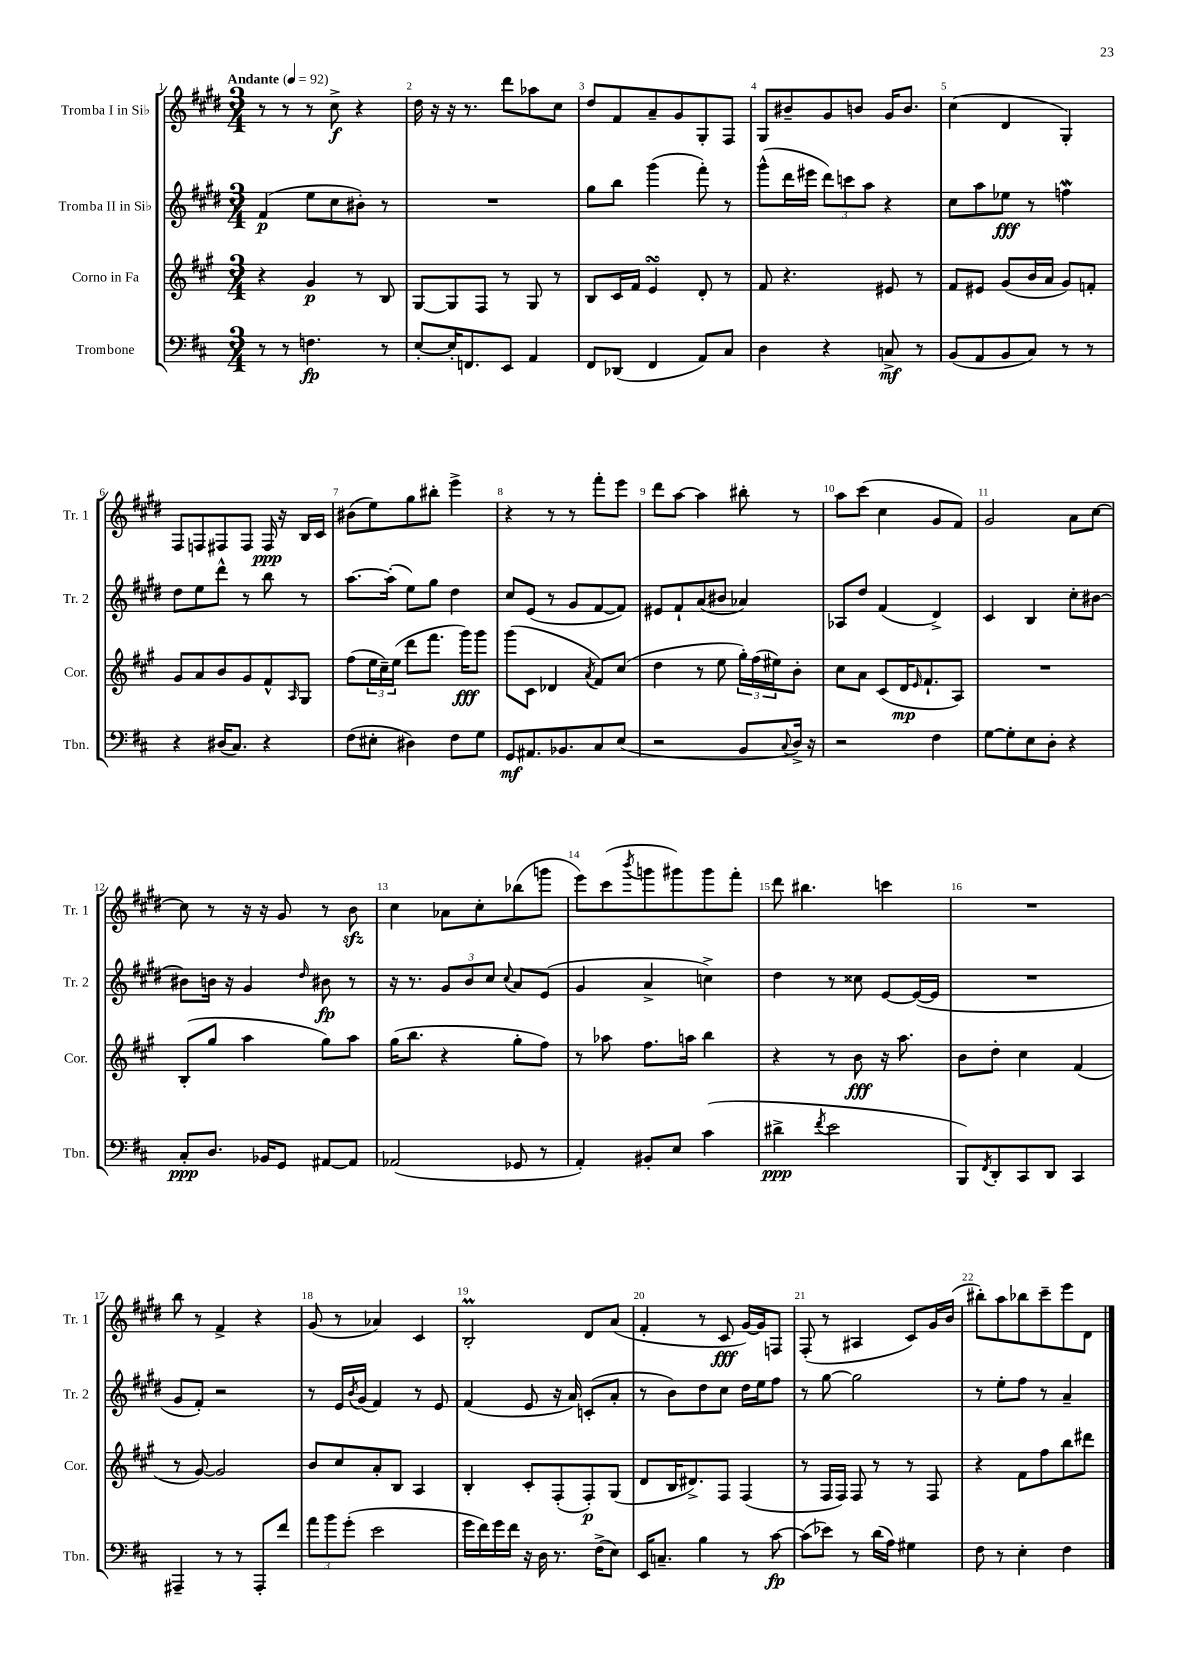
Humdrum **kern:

**kern	**kern	**kern	**kern
*staff4	*staff3	*staff2	*staff1
*clefF4	*clefG2	*clefG2	*clefG2
*k[f#c#]	*k[f#c#g#]	*k[f#c#g#d#]	*k[f#c#g#d#]
*M3/4	*M3/4	*M3/4	*M3/4
*MM92	*MM92	*MM92	*MM92
8r	4r	(4f#	8r
8r	.	.	8r
4.F	4g#	8ee	8r
.	.	8cc#	8cc#^
.	8r	8b#')	4r
8r	8B	8r	.
=	=	=	=
[8E'	[8G#	2.r	16dd#
.	.	.	16r
16E']	8G#]	.	16r
8.FF	.	.	8.r
.	8F#	.	.
8EE	8r	.	8ddd#
4AA	8G#	.	8aa-
.	8r	.	8cc#
=	=	=	=
8FF#	8B	8gg#	8dd#
(8DD-	16c#	8bb	8f#
.	16f#	.	.
4FF#	4e	(4ggg#	8a~
.	.	.	8g#
8AA)	8d'	8fff#')	8G#'
8C#	8r	8r	8F#
=	=	=	=
4D	8f#	(8ggg#^^	8G#
.	4.r	16ddd#	8b#~
.	.	16eee#	.
4r	.	12ddd#)	8g#
.	.	12ccc	.
.	.	.	8b
.	.	12aa	.
8C^	8e#	4r	16g#
.	.	.	8.b
8r	8r	.	.
=	=	=	=
(8BB	8f#	8cc#	(4cc#
8AA	8e#	8aa	.
8BB	(8g#	8ee-	4d#
8C#)	16b	8r	.
.	16a	.	.
8r	8g#)	4ff	4G#')
8r	8f'	.	.
=	=	=	=
4r	8g#	8dd#	8F#
.	8a	8ee	8F
(16D#	8b	8ddd#^^	8F#
8.C#)	.	.	.
.	8g#	8r	8F#
4r	8f#^^	8bb	16F#
.	.	.	16r
.	16qqA	.	.
.	8G#	8r	16B
.	.	.	16c#
=	=	=	=
(8F#	(8ff#	[8.aa	(8b#
8E#'	24ee	.	8ee)
.	24cc#~)	.	.
.	.	(16aa']	.
.	(24ee	.	.
4D#)	8ddd	8ee)	8gg#
.	8.fff#	8gg#	8bb#'
8F#	.	4dd#	4eee^
.	16ggg#)	.	.
8G	8ggg#	.	.
=	=	=	=
8GG	(8ggg#	8cc#	4r
8.AA#	8c#	(8e	.
.	4d-	8r	8r
8.BB-	.	.	.
.	.	8g#	8r
.	8qa	.	.
8C#	8f#)	[8f#	8fff#'
(8E	(8cc#	8f#])	8eee
=	=	=	=
2r	4dd	8e#	8ddd#
.	.	8f#`	[8aa
.	8r	(8a	4aa]
.	8ee	8b#	.
8BB	24gg#')	4a-)	8bb#'
.	(24ff#	.	.
.	24ee#)	.	.
8qqC#	.	.	.
16D^)	8b'	.	8r
16r	.	.	.
=	=	=	=
2r	8cc#	8A-	8aa
.	8a	8dd#	(8ccc#
.	(8c#	(4f#	4cc#
.	16d	.	.
.	16qqe	.	.
.	8.f#`	.	.
4F#	.	4d#^)	8g#
.	8A)	.	8f#)
=	=	=	=
[8G	2.r	4c#	2g#
8G']	.	.	.
8E	.	4B	.
8D'	.	.	.
4r	.	8cc#'	8a
.	.	[8b#	[8cc#
=	=	=	=
8C#'	(8B'	8b#]	8cc#]
8.D	8gg#	16b	8r
.	.	16r	.
.	4aa	4g#	16r
16BB-	.	.	16r
8GG	.	.	8g#
.	.	16qqdd#	.
[8AA#	8gg#)	8b#	8r
8AA#]	8aa	8r	8b
=	=	=	=
(2AA-	(16gg#	16r	4cc#
.	8.bb	8.r	.
.	4r	12g#	8a-
.	.	12b	.
.	.	.	8cc#'
.	.	12cc#	.
.	.	8qqcc#	.
8GG-	8gg#'	8a	(8bb-
8r	8ff#)	(8e	8ggg
=	=	=	=
4AA')	8r	4g#	8eee)
.	8aa-	.	(8ccc#
.	.	.	8qbbb
8BB#'	8.ff#	4a^	8ggg
8E	.	.	8ggg#)
.	16aa	.	.
(4c#	4bb	4cc^)	8ggg#
.	.	.	8fff#'
=	=	=	=
4d#^	4r	4dd#	8ddd#
.	.	.	4.bb#
8qf#	.	.	.
2e	8r	8r	.
.	8b	8cc##	.
.	16r	[8e	4ccc
.	8.aa	.	.
.	.	(16e_	.
.	.	16e]	.
=	=	=	=
8BBB)	8b	2.r	2.r
8qFF#	.	.	.
8DD'	8dd'	.	.
8CC#	4cc#	.	.
8DD	.	.	.
4CC#	(4f#	.	.
=	=	=	=
4AAA#~	8r	8g#	8bb
.	[8g#)	8f#')	8r
8r	2g#]	2r	4f#^
8r	.	.	.
8AAA#'	.	.	4r
8f#	.	.	.
=	=	=	=
12a	8b	8r	(8g#
12b	.	.	.
.	8cc#	16e	8r
(12g'	.	.	.
.	.	8qb	.
.	.	(16g#	.
2e	8a'	4f#)	4a-)
.	8B	.	.
.	4A	8r	4c#
.	.	8e	.
=	=	=	=
16g	4B'	(4f#	2B'
16f#)	.	.	.
16g	.	.	.
16f#	.	.	.
16r	8c#'	8e	.
16D	.	.	.
8.r	(8F#'	16r	.
.	.	16a)	.
.	8F#')	(8c'	8d#
(16F#^	.	.	.
8E)	(8G#	8a'	(8a
=	=	=	=
16EE	8d	8r	4f#'
8.C~	.	.	.
.	16B	8b)	.
.	8.d#^)	.	.
4B	.	8dd#	8r
.	8F#	8cc#	8c#
8r	(4F#	16dd#	[16g#)
.	.	16ee	16g#]
[8c#	.	8ff#	8F
=	=	=	=
(8c#]	8r	8r	(8F#'
8e-)	16F#	[8gg#	8r
.	16F#)	.	.
8r	8F#	2gg#]	4A#
(16d	8r	.	.
16A)	.	.	.
4G#	8r	.	8c#)
.	8F#	.	16g#
.	.	.	(16b
=	=	=	=
8F#	4r	8r	8bb#')
8r	.	8ee'	8aa
4E'	8f#	8ff#	8bb-
.	8ff#	8r	8ccc#~
4F#	8bb	4a~	8eee
.	8ddd#	.	8d#
==	==	==	==
*-	*-	*-	*-
